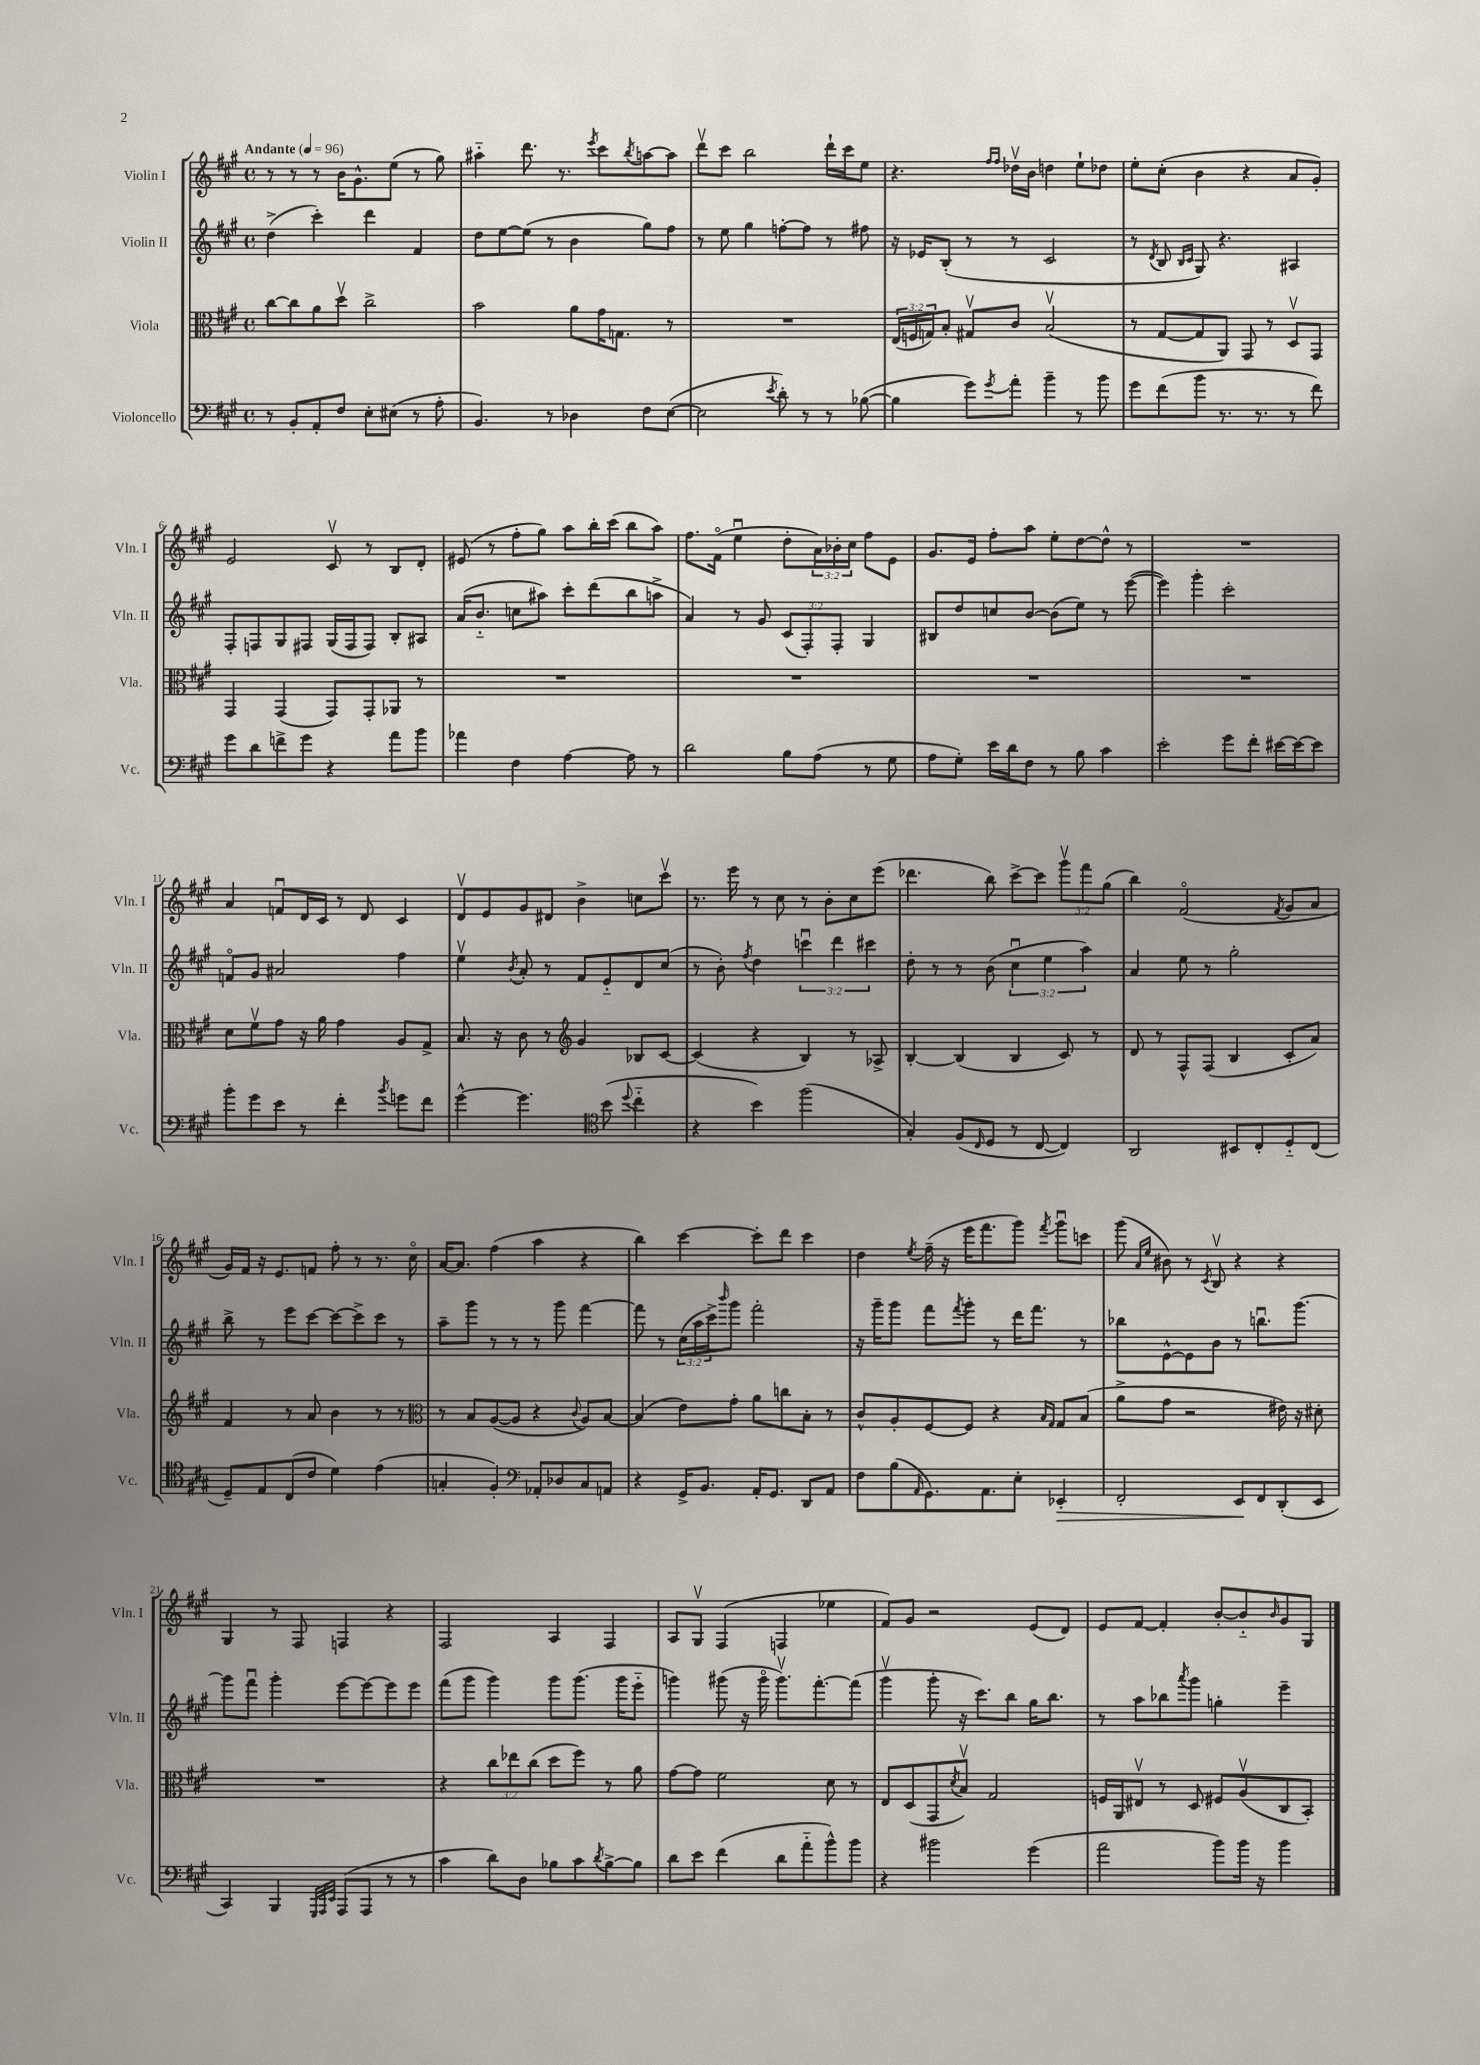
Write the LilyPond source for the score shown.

<<
\new StaffGroup <<
\new Staff = "s0" \with { instrumentName = "Violin I" shortInstrumentName = "Vln. I" } {
    \clef treble \key a \major \defaultTimeSignature \time 4/4 \override Staff.TupletNumber.text = #tuplet-number::calc-fraction-text \tempo "Andante" 4 = 96
    r8 r8 r8 b'16 gis'8.-^ e''8( r8 gis''8) |
    ais''4-_ d'''8. r8. \acciaccatura { e'''8 } cis'''8 \acciaccatura { b''8 } a''8~ a''8 |
    d'''8\upbow cis'''8 b''2 d'''16-! cis'''16 e''8 |
    r4. \grace { fis''16 fis''16 } des''16\upbow b'16 d''4 e''8-! des''8 |
    e''8-. cis''8-.( b'4 r4 a'8 gis'8-.) |
    e'2 cis'8\upbow r8 b8 d'8-. |
    eis'8( r8 fis''8-. gis''8) a''8 b''16-. cis'''16( b''8 a''8) |
    fis''8. fis'16\flageolet( e''4\downbow d''8-. \tuplet 3/2 { a'16) bes'16-. cis''16 } fis''8 e'8 |
    gis'8. e'16 fis''8-. a''8 e''8-. d''8~ d''8-^ r8 |
    R1 |
    a'4 f'8\downbow d'16 cis'16 r8 d'8 cis'4 |
    d'8\upbow e'8 gis'8 dis'8 b'4-> c''8 cis'''8\upbow |
    r8. e'''16 r8 cis''8 r8 b'8-. cis''8 e'''8( |
    des'''4. b''8) cis'''8~-> cis'''8 \tuplet 3/2 { gis'''8\upbow fis'''8 gis''8( } |
    b''4) fis'2\flageolet( \acciaccatura { fis'8 } gis'8 a'8 |
    gis'16) fis'16 r16 e'8. f'8 fis''8-. r8 r8. cis''16\flageolet |
    a'16~ a'8. fis''4( a''4 r4 |
    b''4) cis'''4~ cis'''8-. d'''8 cis'''4 |
    d''4 \acciaccatura { e''8 } fis''16--( r16 e'''16 fis'''8. gis'''8) \acciaccatura { fis'''8 } gis'''8\downbow c'''8 |
    gis'''8( \grace { a'16 e''16 } bis'8) r8 \acciaccatura { cis'8 } b8\upbow r4 r4 |
    gis4 r8 fis8 f4 r4 |
    fis2 a4 fis4 |
    a8 gis8\upbow fis4( f4 ees''4 |
    fis'8) gis'8 r2 e'8( d'8) |
    e'8 fis'8~ fis'4-. b'8~-. b'8-_ \grace { b'16 } gis'8 gis8 \bar "|." |
}
\new Staff = "s1" \with { instrumentName = "Violin II" shortInstrumentName = "Vln. II" } {
    \clef treble \key a \major \defaultTimeSignature \time 4/4 \override Staff.TupletNumber.text = #tuplet-number::calc-fraction-text
    d''4->( cis'''4-.) d'''4 fis'4 |
    d''8 e''8~ e''8( r8 b'4 gis''8) fis''8 |
    r8 e''8 gis''4 f''8~-. f''8 r8 fis''8 |
    r16 ees'16 b8-.( r8 r8 cis'2 |
    r8 \acciaccatura { d'8 } b8 \grace { b16 cis'16 } gis8) r4. ais4 |
    fis8-. f8 gis8 fis8 gis16( fis16 fis8) b8-. ais8 |
    a'16( b'8.-_ c''8 ais''8) cis'''8-. d'''8( b''8 a''8-> |
    a'4) r8 gis'8 \tuplet 3/2 { cis'8( fis8-.) fis8-. } gis4 |
    bis8 d''8 c''8 b'8~ b'8( e''8) r8 e'''8~( |
    e'''4) gis'''4-. cis'''2-. |
    f'8\flageolet gis'8 ais'2 fis''4 |
    e''4\upbow \acciaccatura { b'8 } a'8-. r8 fis'8 e'8-_ d'8 cis''8( |
    r8 b'8-.) \acciaccatura { fis''8 } d''4 \tuplet 3/2 { c'''4\downbow d'''4 cis'''4 } |
    d''8-. r8 r8 b'8( \tuplet 3/2 { cis''4\downbow e''4 a''4) } |
    a'4 e''8 r8 gis''2-. |
    b''8-> r8 e'''8 cis'''8~ cis'''8~ cis'''8-> cis'''8 r8 |
    a''8-- gis'''8 r8 r8 r8 gis'''8 fis'''4~ |
    fis'''8 r8 \tuplet 3/2 { cis''16( a''16 cis'''16->) } \grace { b'''16 } gis'''8 fis'''2-. |
    r16 gis'''16-- gis'''8 fis'''8 \acciaccatura { fis'''8 } gis'''8-. r8 d'''16 fis'''8. r8 |
    bes''8 e'8~-^ e'8 b'8 r8 b''8.\downbow gis'''8.~ |
    gis'''8 fis'''8\downbow gis'''4-. e'''8~ e'''8~ e'''8 e'''8 |
    fis'''8( gis'''8 gis'''4) gis'''8 gis'''8.( gis'''16 e'''8-_ |
    g'''4) gis'''8( r16 gis'''16\flageolet gis'''8.\upbow) fis'''8.~-. fis'''8( |
    gis'''4\upbow gis'''8-. r16 cis'''8.) b''8 gis''16 b''8. |
    r8 a''8 bes''8 \acciaccatura { a'''8 } gis'''8 g''4-. e'''4-- \bar "|." |
}
\new Staff = "s2" \with { instrumentName = "Viola" shortInstrumentName = "Vla." } {
    \clef alto \key a \major \defaultTimeSignature \time 4/4 \override Staff.TupletNumber.text = #tuplet-number::calc-fraction-text
    cis''8~ cis''8 a'8 d''8\upbow cis''2-> |
    b'2 a'8 gis'16 g8. r8 |
    R1 |
    \tuplet 3/2 { e16( f16 g16) } b8-. gis8\upbow cis'8 b2\upbow( |
    r8 gis8~ gis8 a,8) gis,8 r8 d8\upbow gis,8 |
    gis,4 gis,4( gis,8) gis,8-. aes,8 r8 |
    R1 |
    R1 |
    R1 |
    R1 |
    d'8 fis'8\upbow gis'8 r16 a'16 gis'4 a8 gis8-> |
    b8. r16 cis'8 r8 \clef treble gis'4 bes8 cis'8~ |
    cis'4( r4 b4) r8 aes8-> |
    b4~-. b4( b4 cis'8) r8 |
    d'8 r8 fis8-^ fis8( b4 cis'8-. a'8) |
    fis'4 r8 a'8 b'4 r8 r8 |
    \clef alto r8 b8 a8~( a8 r4 \appoggiatura { cis'8 } a8) b8~ |
    b4( e'8) gis'8-. a'8 c''8 b8-. r8 |
    cis'8-^ a8-. fis8~ fis8 r4 \grace { b16 gis16 } gis8 b8( |
    a'8-> gis'8 r2 eis'16) r16 dis'8-. |
    R1 |
    r4 \tuplet 3/2 { cis''8 ees''8 cis''8( } d''8 fis''8) r8 a'8 |
    gis'8~ gis'8 fis'2 d'8 r8 |
    e8 d8( gis,8 \acciaccatura { d'8 } b8\upbow) gis2 |
    f16 a,16 eis8\upbow r8 d8 fis8 a8\upbow( cis8 b,8-.) \bar "|." |
}
\new Staff = "s3" \with { instrumentName = "Violoncello" shortInstrumentName = "Vc." } {
    \clef bass \key a \major \defaultTimeSignature \time 4/4
    r8 b,8-. a,8-. fis8 e8-. eis8( r8 a8-. |
    b,4.) r8 des4 fis8 e8~( |
    e2 \acciaccatura { e'8 } d'8-.) r8 r8 bes8~( |
    bes4 gis'8) \acciaccatura { gis'8 } a'8-. b'4-- r8 b'8 |
    gis'8 fis'8( b'8 r8. r8. r8 fis'8) |
    gis'8 d'8 f'8-> gis'8 r4 a'8 b'8 |
    aes'4 fis4 a4~ a8 r8 |
    d'2 b8 a8( r8 gis8 |
    a8 gis8-.) e'16 d'16 fis8 r8 b8 cis'4 |
    e'2-. gis'8 fis'8-. eis'16~ eis'16~ eis'8 |
    b'8-. gis'8 e'8 r8 fis'4-. \acciaccatura { b'8 } g'8 fis'8 |
    gis'4~-^ gis'4. \clef tenor b'8( \appoggiatura { d''8 } cis''4-_ |
    r4 b'4) fis''2( |
    gis4-.) fis8( \grace { cis16 } d8 r8 cis8~ cis4) |
    a,2 bis,8 cis8-. d8-_ cis8( |
    d8--) e8 cis8( cis'8 d'4) e'4( |
    g4-. fis4-.) \clef bass aes,8-. des8 cis8 a,8 |
    r4 gis,16-> b,8. a,16-. gis,8. d,8 a,8 |
    fis8 b8( \grace { a,16 } gis,8.) a,8. e8-. ees,4-.\> |
    fis,2-. e,8\! fis,8 d,8-.( e,8 |
    cis,4) b,,4 \grace { gis,,32 a,,32 e,32 } a,,8( a,,8 r8 r8 |
    cis'4 d'8) d8 bes8 cis'8 \acciaccatura { d'8 } bes8~-> bes8 |
    d'8 e'8 fis'4( d'8 a'8-_ b'8-^) b'8 |
    r4 bis'2 gis'4( |
    a'2 b'8) b'16 r16 b'4 \bar "|." |
}
>>
>>
